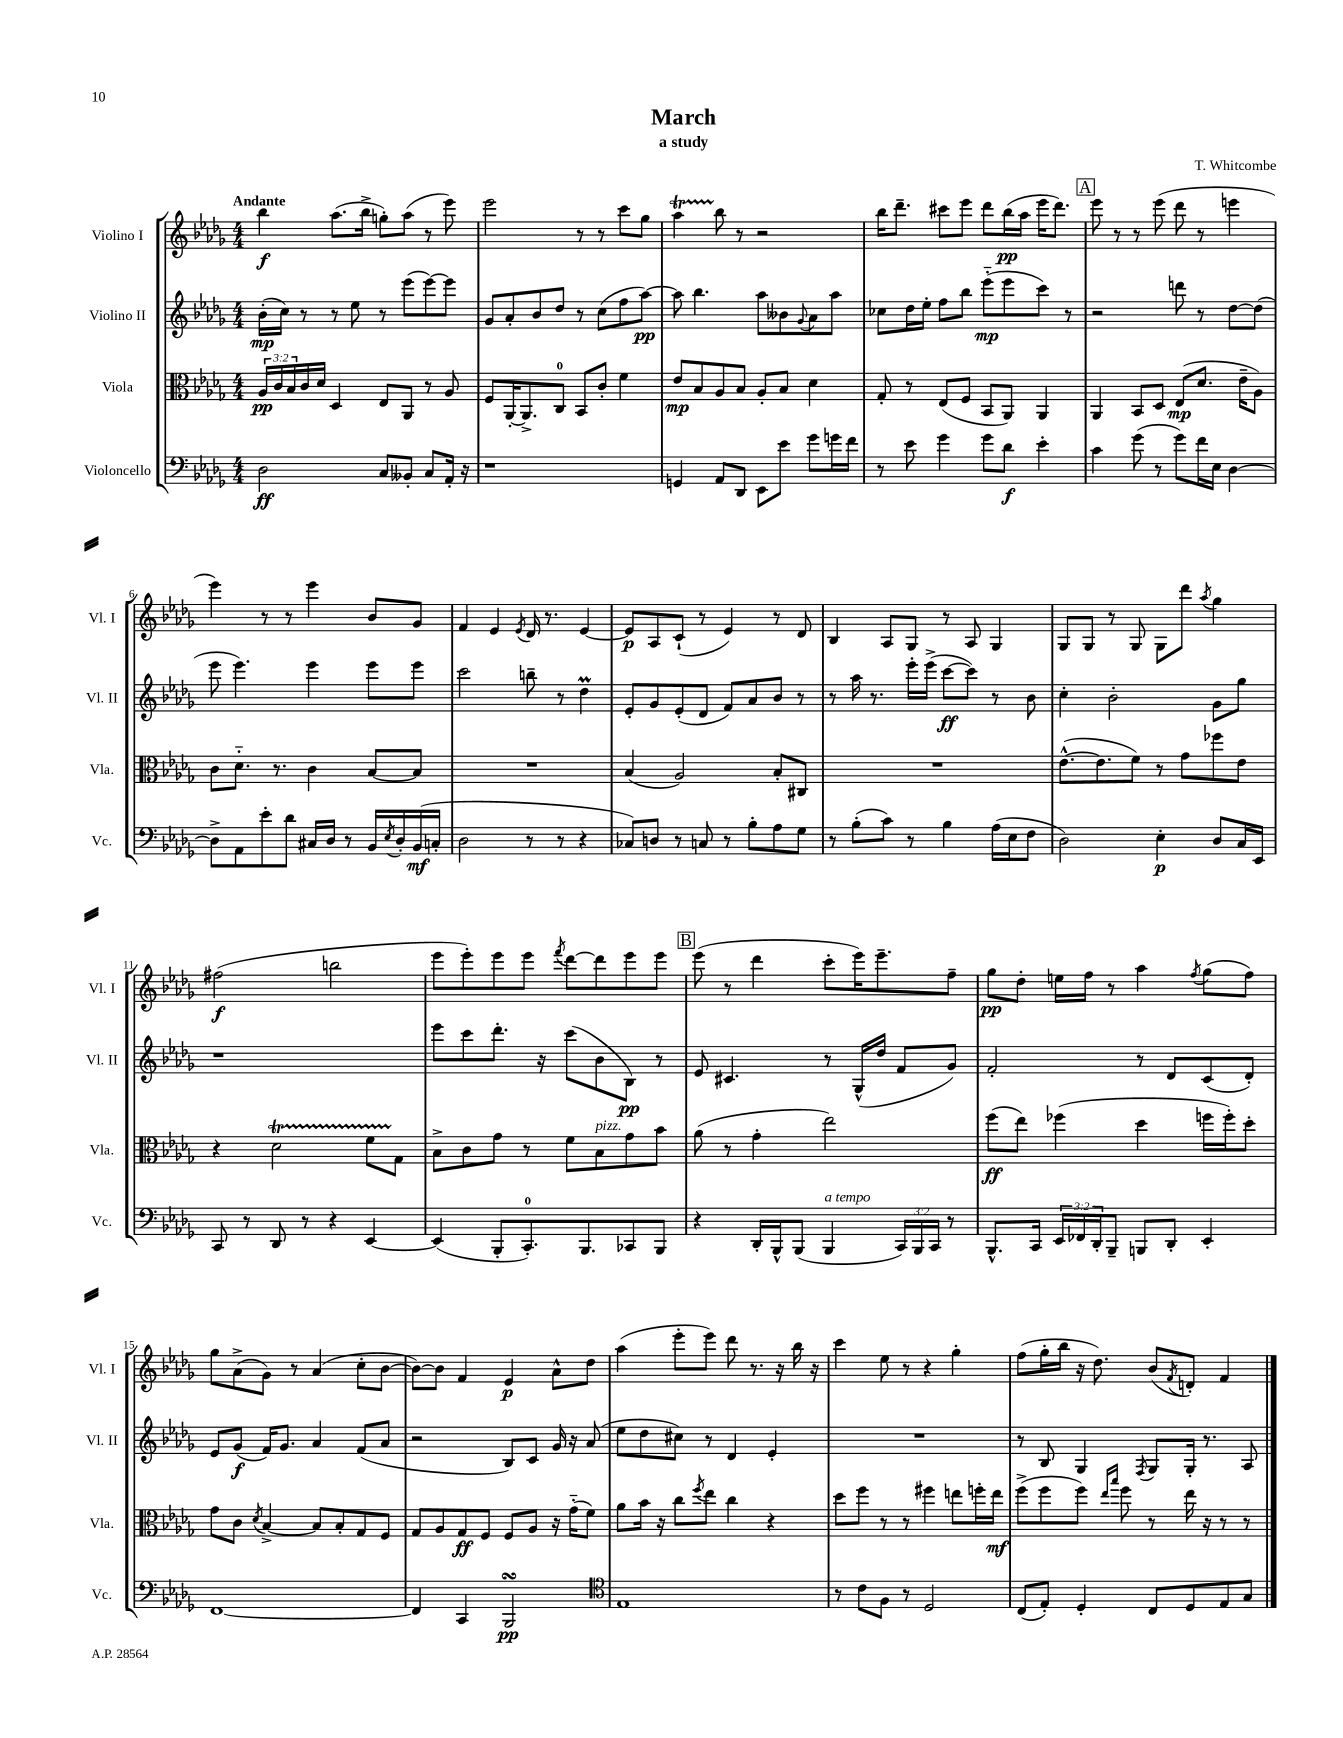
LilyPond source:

\header { title = "March" composer = "T. Whitcombe" subtitle = "a study" }
<<
\new StaffGroup <<
\new Staff = "s0" \with { instrumentName = "Violino I" shortInstrumentName = "Vl. I" } {
    \clef treble \key des \major \numericTimeSignature \time 4/4 \tempo "Andante"
    bes''4\f aes''8.( bes''16-> g''8-.) aes''8( r8 ees'''8) |
    ees'''2 r8 r8 c'''8 ges''8 |
    aes''4\startTrillSpan bes''8\stopTrillSpan r8 r2 |
    bes''16 des'''8.-- cis'''8 ees'''8 des'''8 bes''16\pp( aes''16 ees'''16 des'''8.) |
    \mark \markup { \box "A" } ees'''8 r8 r8 ees'''8( des'''8 r8 e'''4 |
    ees'''4) r8 r8 ees'''4 bes'8 ges'8 |
    f'4 ees'4 \acciaccatura { ees'8 } des'16 r8. ees'4~ |
    ees'8\p aes8 c'8-!( r8 ees'4) r8 des'8 |
    bes4 aes8 ges8 r8 aes8 ges4 |
    ges8 ges8 r8 ges8 ges8 des'''8 \acciaccatura { aes''8 } ges''4 |
    fis''2\f( b''2 |
    ees'''8 ees'''8-.) ees'''8 ees'''8 \acciaccatura { f'''8 } des'''8~ des'''8 ees'''8 ees'''8 |
    \mark \markup { \box "B" } ees'''8( r8 des'''4 c'''8-. ees'''16) ees'''8.-- f''8-- |
    ges''8\pp des''8-. e''16 f''16 r8 aes''4 \acciaccatura { f''8 } ges''8( f''8) |
    ges''8 aes'8->( ges'8) r8 aes'4( c''8-. bes'8~ |
    bes'8~) bes'8 f'4 ees'4\p aes'8-^ des''8 |
    aes''4( ees'''8-. ees'''8) des'''8 r8. r16 bes''16 r16 |
    c'''4 ees''8 r8 r4 ges''4-. |
    f''8( ges''16-. bes''16 r16 des''8.) bes'8( \acciaccatura { f'8 } d'8-.) f'4 \bar "|." |
}
\new Staff = "s1" \with { instrumentName = "Violino II" shortInstrumentName = "Vl. II" } {
    \clef treble \key des \major \numericTimeSignature \time 4/4
    bes'16-.\mp( c''16) r8 r8 ees''8 r8 ees'''8( ees'''8~) ees'''8 |
    ges'8 aes'8-. bes'8 des''8 r8 c''8( f''8 aes''8~\pp) |
    aes''8 bes''4. aes''8 beses'8 \appoggiatura { ges'8 } aes'8 aes''8 |
    ces''8 des''16 ees''16-. f''8 bes''8 ees'''8-_\mp( ees'''8 c'''8) r8 |
    \mark \markup { \box "A" } r2 d'''8 r8 des''8~ des''8( |
    ees'''8 ees'''4.) ees'''4 ees'''8 ees'''8 |
    c'''2 b''8-- r8 des''4\prall |
    ees'8-. ges'8 ees'8-.( des'8 f'8) aes'8 bes'8 r8 |
    r8 aes''16 r8. ees'''16-. ees'''16->( c'''8~\ff c'''8) r8 bes'8 |
    c''4-. bes'2-. ges'8 ges''8 |
    r1 |
    ees'''8 c'''8 des'''8.-. r16 c'''8( bes'8 bes8\pp) r8 |
    \mark \markup { \box "B" } ees'8 cis'4. r8 ges16-^( des''16 f'8 ges'8) |
    f'2-. r8 des'8 c'8( des'8-.) |
    ees'8 ges'8\f( f'16) ges'8. aes'4 f'8( aes'8 |
    r2 bes8) c'8 ges'16 r16 aes'8( |
    ees''8 des''8 cis''8) r8 des'4 ees'4-. |
    R1 |
    r8 bes8 ges4 \acciaccatura { f8 } ges8 ges16-. r8. aes8 \bar "|." |
}
\new Staff = "s2" \with { instrumentName = "Viola" shortInstrumentName = "Vla." } {
    \clef alto \key des \major \numericTimeSignature \time 4/4 \override Staff.TupletNumber.text = #tuplet-number::calc-fraction-text
    \tuplet 3/2 { aes16\pp c'16 bes16 } c'16 des'16 des4 ees8 aes,8 r8 aes8 |
    f8 aes,16~-. aes,8.-> c8-0 bes,8 c'8-. f'4 |
    ees'8\mp bes8 aes8 bes8 aes8-. bes8 des'4 |
    ges8-. r8 ees8( f8 bes,8 aes,8) aes,4 |
    \mark \markup { \box "A" } aes,4 bes,8 des8 ees8\mp( des'8. ees'16-- aes8) |
    c'8 des'8.-_ r8. c'4 bes8~ bes8 |
    R1 |
    bes4( aes2) bes8-. cis8 |
    R1 |
    ees'8.~-^( ees'8. f'8) r8 ges'8 fes''8 ees'8 |
    r4 des'2\startTrillSpan f'8 ges8\stopTrillSpan |
    bes8-> c'8 ges'8 r8 f'8 bes8^\markup { \italic "pizz." } ges'8 bes'8 |
    \mark \markup { \box "B" } aes'8( r8 ges'4-. ees''2) |
    f''8\ff( ees''8) fes''4( des''4 f''16 f''16-.) des''8-. |
    ges'8 c'8 \acciaccatura { des'8 } bes4~-> bes8 bes8-. ges8 f8 |
    ges8 aes8 ges8\ff f8 f8 aes8 r16 ges'16-_( f'8) |
    aes'8 bes'16 r16 c''8 \acciaccatura { f''8 } ees''8 c''4 r4 |
    des''8 f''8 r8 r8 fis''4 e''8 f''16-. e''16\mf |
    f''8->( f''8 f''8) \grace { ees''16 bes''16 } f''8 r8 ees''16 r16 r8 r8 \bar "|." |
}
\new Staff = "s3" \with { instrumentName = "Violoncello" shortInstrumentName = "Vc." } {
    \clef bass \key des \major \numericTimeSignature \time 4/4 \override Staff.TupletNumber.text = #tuplet-number::calc-fraction-text
    des2\ff c8 beses,8-. c8 aes,16-. r16 |
    r1 |
    g,4 aes,8 des,8 ees,8 ees'8 ges'8 g'16 f'16 |
    r8 ees'8 ges'4 ges'8 des'8\f ees'4-. |
    \mark \markup { \box "A" } c'4 ges'8( r8 ges'8) f'16 ees16 des4~ |
    des8-> aes,8 ees'8-. des'8 cis16 des16 r8 bes,16 \acciaccatura { ees8 } des16-. bes,16\mf( c16-. |
    des2 r8 r8 r4 |
    ces8) d8 r8 c8 r8 bes8-. aes8 ges8 |
    r8 bes8-.( c'8) r8 bes4 aes16( ees16 f8 |
    des2) ees4-.\p des8 c16 ees,16 |
    c,8 r8 des,8 r8 r4 ees,4~ |
    ees,4( bes,,8-. c,8.-0-.) bes,,8. ces,8 bes,,8 |
    \mark \markup { \box "B" } r4 des,16-. bes,,16-^ bes,,8( bes,,4^\markup { \italic "a tempo" } \tuplet 3/2 { c,16) bes,,16 c,16 } r8 |
    bes,,8.-^ c,16 \tuplet 3/2 { ees,16 fes,16 des,16-. } bes,,8-- b,,8 des,8-. ees,4-. |
    f,1~ |
    f,4 c,4 bes,,2\turn\pp |
    \clef tenor ees1 |
    r8 c'8 f8 r8 des2 |
    c8( ees8-.) des4-. c8 des8 ees8 ges8 \bar "|." |
}
>>
>>
